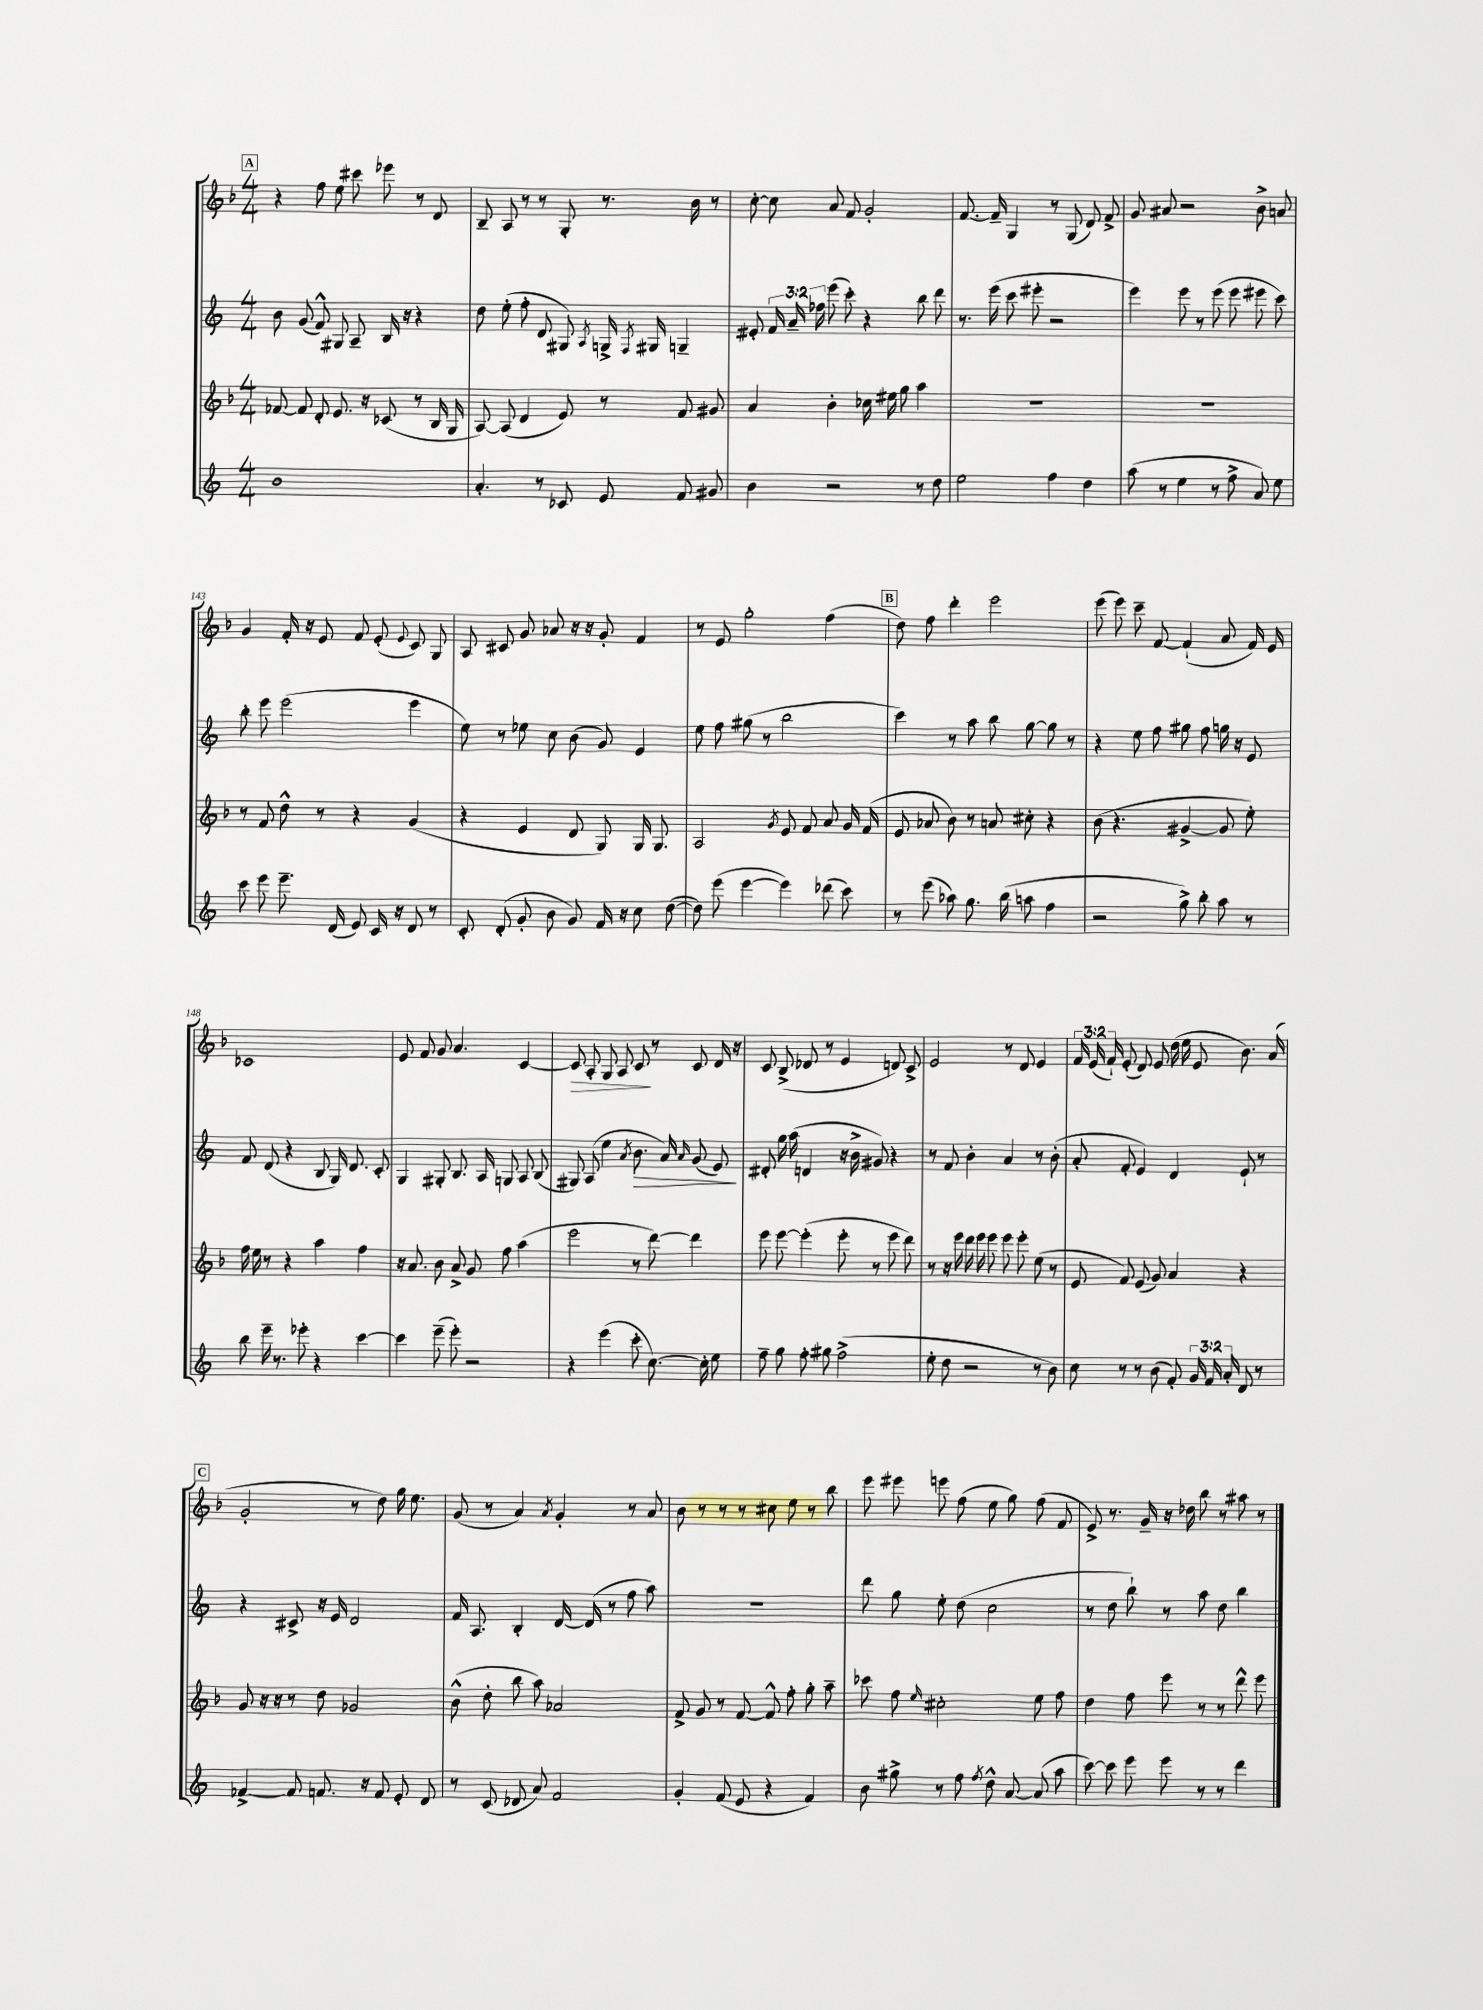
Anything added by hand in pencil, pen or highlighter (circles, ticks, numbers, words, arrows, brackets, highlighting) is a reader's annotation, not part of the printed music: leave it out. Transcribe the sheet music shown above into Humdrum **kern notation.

**kern	**kern	**kern	**kern
*staff4	*staff3	*staff2	*staff1
*clefG2	*clefG2	*clefG2	*clefG2
*k[]	*k[b-]	*k[]	*k[b-]
*M4/4	*M4/4	*M4/4	*M4/4
1b	[8f-	8b	4r
.	8f-]	(8g	.
.	8d'	8f^^)	8ff
.	8.e	8G#	8ee
.	.	8A~	8ccc#
.	16r	.	.
.	(8c-	16B	8eee-
.	.	16r	.
.	8r	4r	8r
.	16B-	.	8d
.	16G	.	.
=	=	=	=
4.a'	[8A)	8dd	8B-~
.	(8A]	(8ee'	8A
.	4d	8ff'	8r
8r	.	8d	8r
8c-	8e)	8G#)	8G'
.	.	8qA	.
8e	8r	16G^	8.r
.	.	8qF	.
.	.	16G#	.
8f	8f	4G~	.
.	.	.	16b-
8g#	8g#	.	8r
=	=	=	=
4b	4a	8e#'	[8cc'
.	.	24f	8cc]
.	.	24a~	.
.	.	24ff-	.
2r	4b-'	(8eee	8a
.	.	8ccc')	8f
.	16cc-	4r	2g'
.	16ee#	.	.
.	8gg	.	.
8r	4aa	8bb	.
8dd	.	8ddd	.
=	=	=	=
2ee	1r	8.r	[8.f
.	.	(16eee	16f~]
.	.	8ccc	4G
.	.	8eee#'	.
4ff	.	2r	8r
.	.	.	(8G
4dd	.	.	8d)
.	.	.	8f^
=	=	=	=
(8aa	1r	4eee)	8g
8r	.	.	8a#
4ee	.	8eee	2r
.	.	8r	.
8r	.	(8eee	.
8ff^	.	8eee	.
8a)	.	8eee#	8b-^
8ee	.	8ccc)	8a
=	=	=	=
8ccc	8r	8bb'	4g
8eee	8f	8eee	.
8.eee~	8dd^^	(2eee	16f'
.	.	.	16r
.	8r	.	8e
(16d	.	.	.
8e)	4r	.	8f
16c	.	.	(8e'
16r	.	.	.
.	.	.	8qqe
8d	(4g	4eee	8c)
8r	.	.	8G
=	=	=	=
8c'	4r	8ee)	8A
(8d'	.	8r	8c#
8g'	4e	8ee-	8g
8b	.	8cc	8a-
8g)	8d	(8b	16r
.	.	.	16r
16f	8G)	8g)	8g'
16r	.	.	.
8cc	16G	4e	4f
.	8.G	.	.
([8dd	.	.	.
=	=	=	=
8dd])	2A	8ee	8r
(8eee	.	8ff	8e
[4eee	.	(8gg#	2gg'
.	.	8r	.
.	8qg	.	.
4eee])	8e	2bb	.
.	8f	.	.
(8ddd-	8a	.	(4ff
8ccc)	16g	.	.
.	(16f	.	.
=	=	=	=
8r	8e	4ccc)	8dd)
(8eee	8a-	.	8ff
8aa-)	8b-)	8r	4ddd'
8.gg	8r	8aa	.
.	8a	8bb	2eee
(16bb	.	.	.
8aa	8cc#'	[8gg	.
4ff	4r	8gg]	.
.	.	8r	.
=	=	=	=
2r	(8b-	4r	(8eee
.	4.r	.	8eee)
.	.	8ee	8ccc~
.	.	8ff	[8f
8gg^)	[4g#^	8gg#	(4f`]
8bb'	.	8ff	.
8aa	8g#]	16gg	8a
.	.	16r	.
8r	8ee')	8e	16f)
.	.	.	16e
=	=	=	=
8bb	16ff	8f	1c-
.	16ee	.	.
16eee~	8r	(8d	.
8.r	.	.	.
.	4r	4r	.
8eee-'	.	.	.
4r	4aa	8B	.
.	.	16G)	.
.	.	8.d	.
[4ccc	4ff	.	.
.	.	8c'	.
=	=	=	=
4ccc]	16r	4G	8e
.	8.a	.	.
.	.	.	8f
(8eee~	8b-	8G#'	8g
8eee')	8a^	8.B	4.a
2r	8g	.	.
.	.	16A	.
.	8ff	8G	.
.	(4aa	8A	[4c
.	.	(8B	.
=	=	=	=
4r	2eee	8G#)	8c]
.	.	(8A	8A'
(4eee	.	4ee	8G
.	.	.	8A
.	.	8qa	.
8ccc'	8r	8.b	8c
[8.cc)	[8ddd)	.	8r
.	.	16a)	.
.	.	16qqa	.
.	4ddd]	(8g	8c
16cc']	.	.	.
8ee	.	8e)	16d
.	.	.	16r
=	=	=	=
8ff~	8eee	8d#'	8c
8gg	[8eee	16gg	(8B-^
.	.	(16aa	.
8ff'	(4eee']	4d	8d-
8gg#	.	.	8r
(2ff^	8eee'	16r	4e
.	.	16b^	.
.	8r	8g#)	.
.	8eee	4r	8d)
.	8ddd)	.	8c^
=	=	=	=
8ee'	8r	8r	2e
8dd	16r	8f	.
.	16eee	.	.
2r	16ddd	4b'	.
.	16eee	.	.
.	8eee	.	.
.	8eee	4a	8r
.	8eee'	.	8d
8r	(8ee	8r	4e
8b)	8r	(8b'	.
=	=	=	=
8cc	8e	8a'	24f
.	.	.	(24e
.	.	.	24f`)
8r	8f)	8f'	(8e'
8r	(8e	4e)	8d)
(8b	8g)	.	8e
8f')	4a	4d	(16dd
.	.	.	16ee
24g	.	.	8e
24f	.	.	.
24a'	.	.	.
8d	4r	8e`	8.b-)
8r	.	8r	.
.	.	.	(16a
=	=	=	=
[4f-^	8g	4r	2g'
.	16r	.	.
.	16r	.	.
8f-]	8r	8c#^	.
8.f	8dd	16r	.
.	.	16e	.
.	2g-	2d	8r
16r	.	.	.
8f	.	.	8dd)
8e'	.	.	16gg
.	.	.	8.ee
8d	.	.	.
=	=	=	=
8r	(8b-^^	16f	(8g
.	.	8.A	.
(8c	8dd'	.	8r
8d-	8bb-	4B'	4a)
8a)	8aa)	.	.
.	.	.	8qa
2f	2a-	[16d	4g'
.	.	(16d]	.
.	.	8r	.
.	.	8ff	8r
.	.	8aa)	8a
=	=	=	=
4g'	8f^	1r	8b-
.	8g	.	8r
(8f	8r	.	8r
8e	[8f	.	8r
4r	8f^^]	.	8cc#
.	8ff'	.	8ee
4f)	8gg'	.	8r
.	8aa~	.	8bb-
=	=	=	=
8b	8ccc-	8ddd	8eee
8gg#^	8ff	8gg	8eee#
.	16qqee	.	.
8r	2cc#'	8ee'	8eee
8ff	.	(8dd	(8ff
8qff	.	.	.
8dd^^	.	2cc	8ee
[8a	.	.	8gg)
(8a]	8ee	.	(8ff
8aa	8ff	.	8f
=	=	=	=
[8ccc)	4dd	8r	8e^)
8ccc]	.	8dd	8.r
8eee	8ff	8bb`)	.
.	.	.	16g~
8eee	8eee	8r	16r
.	.	.	16dd-
8r	8r	8aa	8bb-
8r	8r	8dd	8r
4ddd	8ddd^^	4bb	8aa#
.	8eee	.	8r
==	==	==	==
*-	*-	*-	*-
